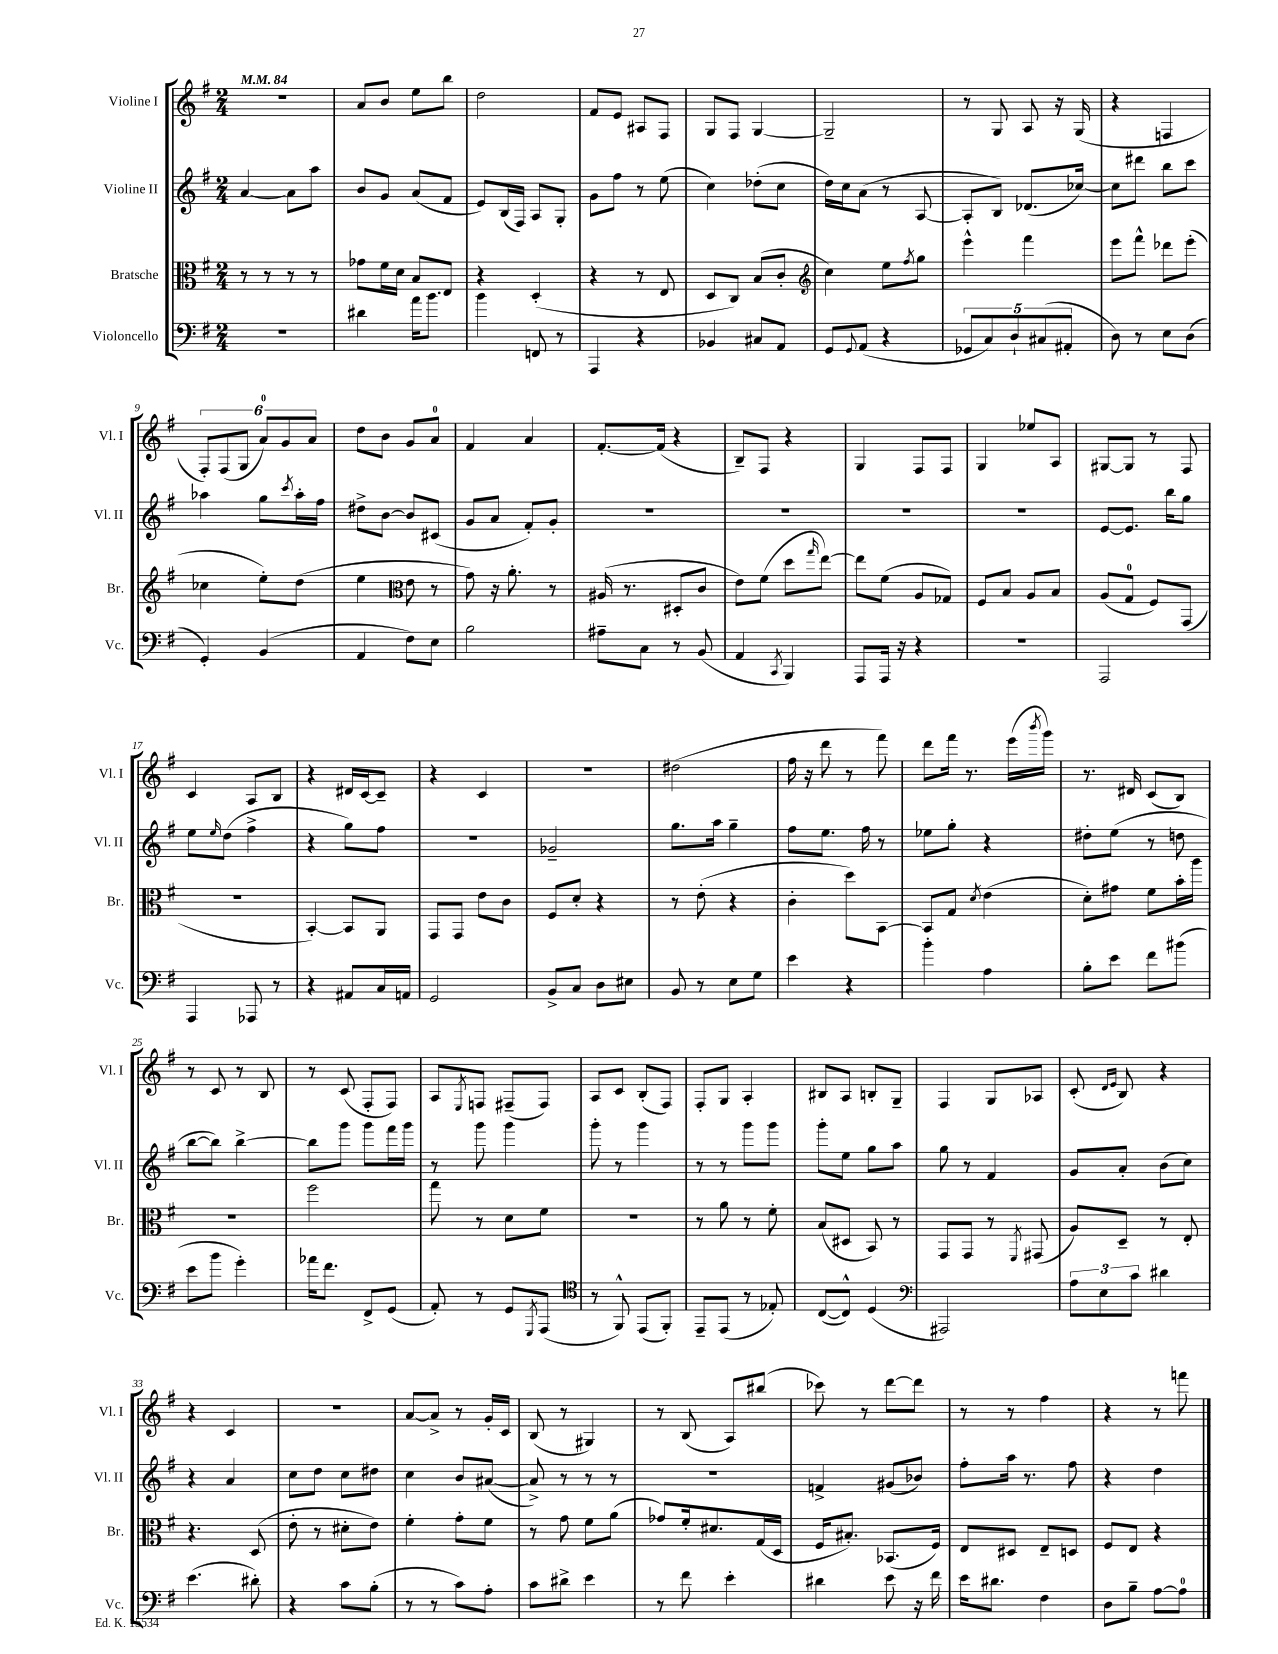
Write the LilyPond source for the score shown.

<<
\new StaffGroup <<
\new Staff = "s0" \with { instrumentName = "Violine I" shortInstrumentName = "Vl. I" } {
    \clef treble \key g \major \numericTimeSignature \time 2/4 \tempo 4 = 84
    R2 |
    a'8 b'8 e''8 b''8 |
    d''2 |
    fis'8 e'8 ais8 fis8 |
    g8 fis8 g4~ |
    g2-- |
    r8 g8 a8 r16 g16( |
    r4 f4 |
    \tuplet 6/4 { fis8-.) fis8( g8 a'8-0) g'8 a'8 } |
    d''8 b'8 g'8 a'8-0 |
    fis'4 a'4 |
    fis'8.~-. fis'16( r4 |
    b8--) fis8 r4 |
    g4 fis8 fis8 |
    g4 ees''8 a8 |
    gis8~ gis8 r8 fis8 |
    c'4 a8 b8 |
    r4 dis'16 c'16~ c'8-- |
    r4 c'4 |
    R2 |
    dis''2( |
    fis''16 r16 d'''8 r8 fis'''8) |
    d'''8 fis'''16 r8. e'''16( \acciaccatura { b'''8 } g'''16) |
    r8. dis'16 c'8( b8) |
    r8 c'8 r8 b8 |
    r8 c'8( fis8-. fis8) |
    a8 \acciaccatura { e8 } f8 fis8--( fis8) |
    a8 c'8 b8-.( fis8) |
    fis8-. g8 a4-. |
    bis8 a8 b8-. g8-- |
    fis4 g8 aes8 |
    c'8-.( \grace { d'16 e'16 } b8) r4 |
    r4 c'4 |
    r2 |
    a'8~ a'8-> r8 g'16-. c'16 |
    b8( r8 gis4) |
    r8 b8( a8) bis''8( |
    ces'''8) r8 d'''8~ d'''8 |
    r8 r8 fis''4 |
    r4 r8 f'''8 \bar "|." |
}
\new Staff = "s1" \with { instrumentName = "Violine II" shortInstrumentName = "Vl. II" } {
    \clef treble \key g \major \numericTimeSignature \time 2/4
    a'4~ a'8 a''8 |
    b'8 g'8 a'8( fis'8 |
    e'8) b16( fis16) a8 g8-. |
    g'8 fis''8 r8 e''8( |
    c''4) des''8-.( c''8 |
    d''16) c''16 a'8( r8 a8~ |
    a8-. b8) des'8.( ces''16~) |
    ces''8 dis'''8 b''8 c'''8 |
    aes''4 g''8 \acciaccatura { c'''8 } aes''16-. fis''16 |
    dis''8-> b'8~ b'8 cis'8( |
    g'8 a'8 fis'8-.) g'8-. |
    R2 |
    R2 |
    R2 |
    R2 |
    e'8~ e'8. b''16 g''8 |
    e''8 \grace { e''16 } d''8( fis''4-> |
    r4 g''8) fis''8 |
    R2 |
    ges'2-- |
    g''8. a''16 g''4-- |
    fis''8 e''8. fis''16 r8 |
    ees''8 g''8-. r4 |
    dis''8-. e''8( r8 d''8 |
    b''8~ b''8) b''4~-> |
    b''8 g'''8 g'''8 fis'''16 g'''16 |
    r8 g'''8 g'''4 |
    g'''8-. r8 g'''4 |
    r8 r8 g'''8 g'''8 |
    g'''8-. e''8 g''8 a''8 |
    g''8 r8 fis'4 |
    g'8 a'8-. b'8( c''8) |
    r4 a'4 |
    c''8 d''8 c''8 dis''8 |
    c''4 b'8 ais'8~( |
    ais'8->) r8 r8 r8 |
    R2 |
    f'4-> gis'8( bes'8) |
    fis''8-. a''16 r8. fis''8 |
    r4 d''4 \bar "|." |
}
\new Staff = "s2" \with { instrumentName = "Bratsche" shortInstrumentName = "Br." } {
    \clef alto \key g \major \numericTimeSignature \time 2/4
    r8 r8 r8 r8 |
    ges'8 fis'16 d'16 b8 e8 |
    r4 d4-.( |
    r4 r8 e8 |
    d8 c8) b8( c'8-. |
    \clef treble c''4) e''8 \acciaccatura { fis''8 } g''8 |
    e'''4-^ fis'''4 |
    e'''8 fis'''8-^ des'''8 e'''8-.( |
    ces''4 e''8-.) d''8( |
    e''4 \clef alto e'8 r8 |
    g'8) r16 a'8.-. r8 |
    ais16( r8. dis8-. c'8 |
    e'8) fis'8( d''8 \grace { g''16 } e''8~) |
    e''8 fis'8( a8 ges8) |
    fis8 b8 a8 b8 |
    a8( g8-0 fis8) g,8( |
    r2 |
    b,4~-.) b,8 a,8 |
    g,8 g,8 e'8 c'8 |
    fis8 d'8-. r4 |
    r8 e'8-.( r4 |
    c'4-. d''8) b,8~ |
    b,8 g8 \acciaccatura { d'8 } e'4( |
    d'8-.) gis'8 fis'8 b'16-. a''16 |
    r2 |
    fis''2 |
    g''8 r8 d'8 fis'8 |
    r2 |
    r8 a'8 r8 fis'8-. |
    b8( dis8 b,8) r8 |
    g,8 g,8 r8 \acciaccatura { fis,8 } gis,8( |
    a8) d8-- r8 e8-. |
    r4. d8( |
    e'8-. r8 dis'8-. e'8) |
    fis'4-. g'8-. fis'8 |
    r8 g'8 fis'8 a'8( |
    ges'8) fis'16-. dis'8. g16( d16 |
    fis16 bis8.-.) bes,8.( fis16) |
    e8 dis8 e8-- d8 |
    fis8 e8 r4 \bar "|." |
}
\new Staff = "s3" \with { instrumentName = "Violoncello" shortInstrumentName = "Vc." } {
    \clef bass \key g \major \numericTimeSignature \time 2/4
    R2 |
    dis'4 a'16 b'8. |
    b'4 f,8 r8 |
    a,,4 r4 |
    bes,4 cis8 a,8 |
    g,8 \appoggiatura { g,8 } a,8( r4 |
    \tuplet 5/4 { ges,8 c8) d8-! cis8( ais,8-. } |
    d8) r8 e8 d8( |
    g,4-.) b,4( |
    a,4 fis8) e8 |
    b2 |
    ais8-- c8 r8 b,8( |
    a,4 \acciaccatura { c,8 } b,,4) |
    a,,8 a,,16 r16 r4 |
    r2 |
    a,,2 |
    a,,4 aes,,8 r8 |
    r4 ais,8 c16 a,16 |
    g,2 |
    b,8-> c8 d8 eis8 |
    b,8 r8 e8 g8 |
    e'4 r4 |
    b'4-. a4 |
    b8-. e'8 fis'8 bis'8( |
    e'8 b'8 g'4-.) |
    aes'16 fis'8. fis,8-> g,8( |
    a,8-.) r8 g,8 \acciaccatura { g,,8 } a,,8( |
    \clef tenor r8 fis,8-^) e,8( fis,8-.) |
    e,8-- e,8( r8 ees8-.) |
    c8~( c8-^) d4( |
    \clef bass ais,,2) |
    \tuplet 3/2 { a8 e8 c'8 } dis'4 |
    e'4.( dis'8-.) |
    r4 c'8 b8-.( |
    r8 r8 c'8) a8-. |
    c'8 dis'8-> e'4 |
    r8 fis'8 e'4-. |
    dis'4 e'8 r16 fis'16 |
    e'16 dis'8. fis4 |
    d8 b8-- a8~ a8-0 \bar "|." |
}
>>
>>
